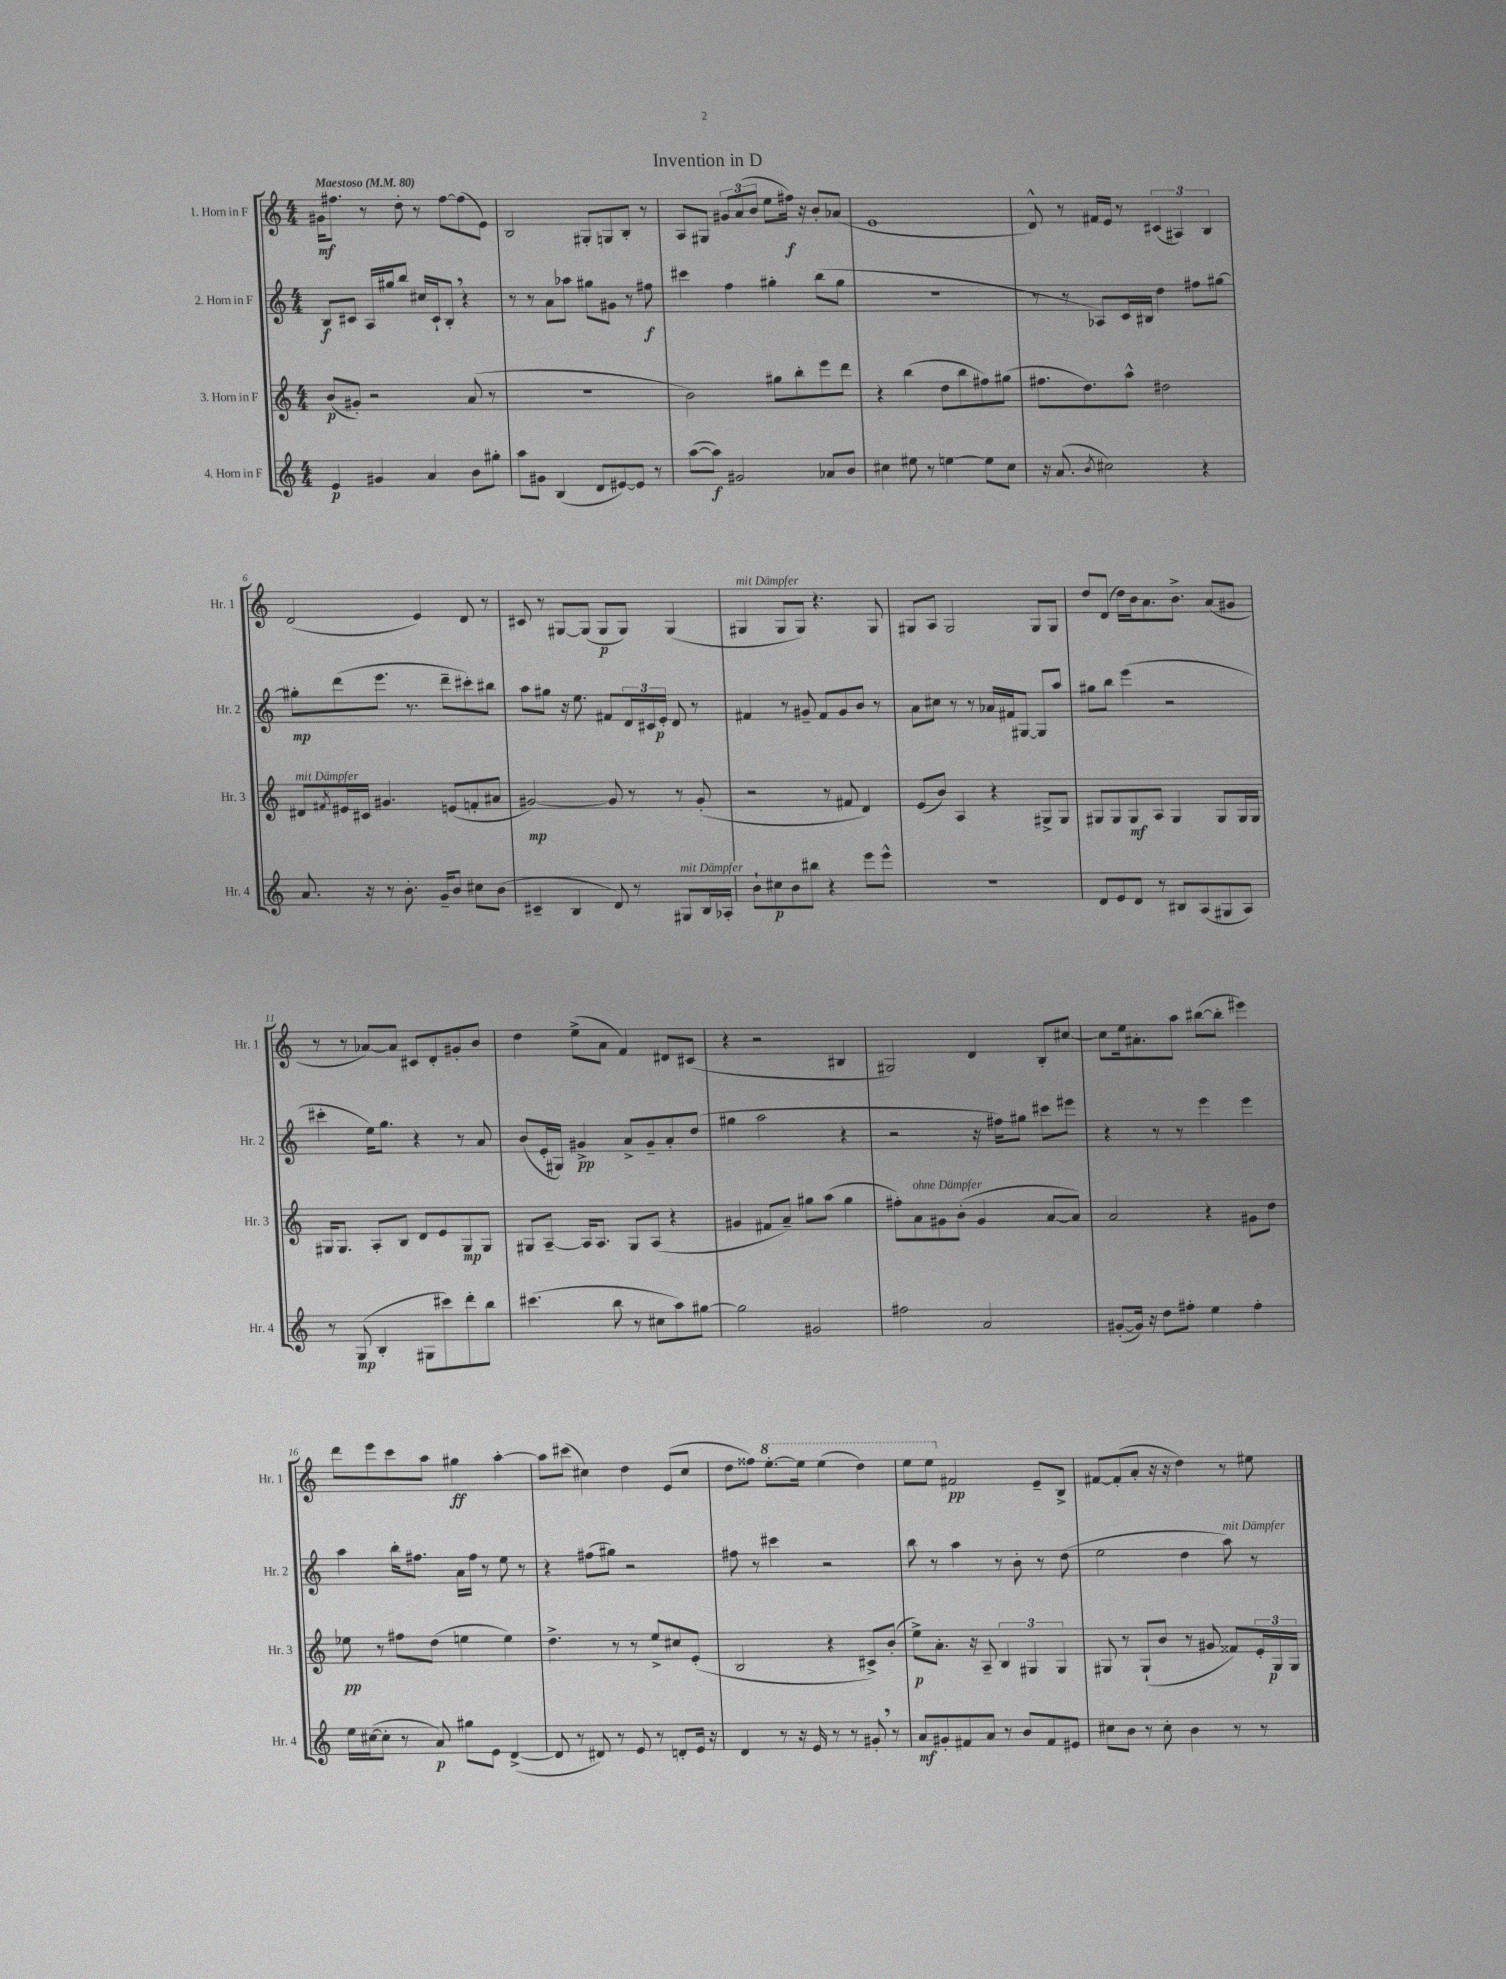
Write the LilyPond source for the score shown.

\header { title = "Invention in D" }
<<
\new StaffGroup <<
\new Staff = "s0" \with { instrumentName = "1. Horn in F" shortInstrumentName = "Hr. 1" } {
    \clef treble \key c \major \numericTimeSignature \time 4/4 \tempo "Maestoso" 4 = 80
    gis'16\mf fis''8. r8 d''8-. r8 fis''8~ fis''8( e'8) |
    b2 gis8-. g8 b8-. r8 |
    a8 gis8 \tuplet 3/2 { gis'8 a'8( b'8 } e''8 fis''16\f) r16 b'8-. aes'8( |
    e'1 |
    d'8-^) r8 fis'16 e'16 r8 \tuplet 3/2 { cis'4( ais4) b4 } |
    d'2( e'4) d'8 r8 |
    cis'8 r8 gis8~ gis8( gis8\p gis8) gis4( |
    gis4^\markup { \italic "mit Dämpfer" } gis8 gis8) r4. gis8 |
    gis8 a8 gis2 gis8 gis8 |
    d''8 d'8( d''16) b'16 a'8. b'8.-> a'8( gis'8 |
    r8 r8 aes'8~) aes'8 cis'8 d'8-. gis'8-. b'8 |
    d''4 e''8->( a'8 f'4) dis'8 cis'8( |
    r4 r2 bis4 |
    gis2) d'4 b8-. cis''8~ |
    cis''8 e''16 ais'8.-. a''8 bis''8~( bis''8-. eis'''4) |
    d'''8 e'''8 c'''8 a''8 gis''4\ff a''4~-. |
    a''8 cis'''8( cis''4) d''4 e'8( cis''8 |
    d''8 fisis''8) \ottava #1 e'''8.~-. e'''16 e'''4( d'''4) |
    e'''8 e'''8 \ottava #0 fis'2\pp e'8-- b8-> |
    fis'8~ fis'8-.( a'8-. r16 r16 d''4) r8 eis''8 \bar "|." |
}
\new Staff = "s1" \with { instrumentName = "2. Horn in F" shortInstrumentName = "Hr. 2" } {
    \clef treble \key c \major \numericTimeSignature \time 4/4
    b8\f cis'8 a16 gis''16 b''8 cis''16 cis'16-! b8-. \breathe r4 |
    r8 r8 a'8 aes''8 gis''8 gis'8 r8 fis''8\f |
    cis'''4 f''4 gis''4-. b''8( gis''8 |
    R1 |
    r8 r8 aes8) c'16 bis16 d''4 fis''8 gis''8~ |
    gis''8-.\mp d'''8( e'''8. r8. d'''8-- cis'''8-.) bis''8 |
    a''8 gis''8 r16 e''8. fis'8 \tuplet 3/2 { d'16 cis'16 e'16-.\p } d'8 r8 |
    fis'4 r8 gis'8-- fis'8 gis'8 b'8 r8 |
    a'8 cis''8 r8 r8 aes'16 fis'16 gis8~ gis8 a''8 |
    gis''8 b''8 e'''4( r2 |
    cis'''4-. e''16) g''8. r4 r8 a'8 |
    b'8( e'16-. gis16) gis'4->\pp a'8-> gis'8-- a'8-. d''8( |
    gis''4 a''2 r4 |
    r2 r16 fis''16) gis''8 cis'''8 eis'''8 |
    r4 r8 r8 e'''4 e'''4 |
    a''4 b''16-. fis''8. a'16 fis''16 r8 e''8 r8 |
    r4 fis''8( gis''8) r2 |
    fis''8 r8 cis'''4 r2 |
    b''8 r8 a''4 r8 b'8-. r8 d''8( |
    e''2 d''4 a''8^\markup { \italic "mit Dämpfer" }) r8 \bar "|." |
}
\new Staff = "s2" \with { instrumentName = "3. Horn in F" shortInstrumentName = "Hr. 3" } {
    \clef treble \key c \major \numericTimeSignature \time 4/4
    b'8\p( gis'8-.) r2 a'8( r8 |
    R1 |
    b'2) gis''8 b''8-. e'''8 d'''8 |
    r4 b''4( d''8 b''8 fis''8) gis''8( |
    fis''8. d''8.) a''8-^ dis''2 |
    dis'8^\markup { \italic "mit Dämpfer" } \acciaccatura { fis'8 } eis'16 cis'16 gis'4. e'8( f'8-. ais'8 |
    gis'2~\mp) gis'8 r8 r8 gis'8-.( |
    r2 r8 fis'8 d'4) |
    e'8( b'8) a4 r4 gis8-> gis8 |
    gis8 gis8 gis8\mf a8 gis4 gis8 gis16 gis16 |
    gis16 gis8. a8-. b8 d'8 e'8 gis8\mp gis8 |
    gis8 a8~-- a16 a8. gis8 a8( r4 |
    gis'4 fis'8 a'8--) gis''8 a''8( gis''4 |
    fis''8-.) a'8^\markup { \italic "ohne Dämpfer" } gis'8 b'8-.( gis'4 a'8~ a'8) |
    a'2 r4 gis'8 d''8 |
    ees''8\pp r8 fis''8 d''8( e''4 e''4) |
    d''4.-> r8 r8 e''8-> cis''8 e'8-.( |
    b2 r4 cis'8->) b'8-.( |
    e''8->\p) a'8.-. r16 a8-- \tuplet 3/2 { b4 gis4 gis4 } |
    gis8 r8 gis8-!( b'8 r8 gis'8 fisis'8) \tuplet 3/2 { e'16-. gis16\p gis16 } \bar "|." |
}
\new Staff = "s3" \with { instrumentName = "4. Horn in F" shortInstrumentName = "Hr. 4" } {
    \clef treble \key c \major \numericTimeSignature \time 4/4
    e'4\p gis'4 a'4 b'8 gis''8-. |
    a''8 gis'8 b4( d'8 eis'8~) eis'8 r8 |
    a''8~( a''8\f) gis'2 aes'8 b'8 |
    cis''4 eis''8 r8 e''4~ e''8 cis''8 |
    r16 a'8.( \acciaccatura { b'8 } cis''2) r4 |
    a'8. r16 r8 b'8.-. g'16-- b'8 cis''8 b'8( |
    cis'4-- b4 d'8) r8 gis8^\markup { \italic "mit Dämpfer" } b16 aes16-. |
    b'8-! cis''8\p b'8 bis''8 r4 e'''8 e'''8-^ |
    R1 |
    d'8 e'8 d'8 r8 bis8 a8( gis8 a8) |
    r8 g8\mp( b4-. gis8 cis'''8) d'''8-. b''8 |
    cis'''4.( b''8 r8 cis''8 a''8) gis''8~ |
    gis''2 gis'2 |
    fis''2 a'2 |
    gis'8~-.( gis'16) r16 d''8 fis''8-. e''4 fis''4-. |
    e''16 cis''16~( cis''8-. r8 a'8\p) gis''8 e'8 d'4~->( |
    d'8 r8 dis'8) r8 e'8 r8 d'8-. e'16 r16 |
    d'4 r8 r16 e'16 r8 r8 gis'8-. \breathe r8 |
    a'8\mf gis'8-. fis'8 a'8 r8 b'8 fis'8 eis'8 |
    cis''8 b'8 r8 cis''8-. b'4 r8 r8 \bar "|." |
}
>>
>>
